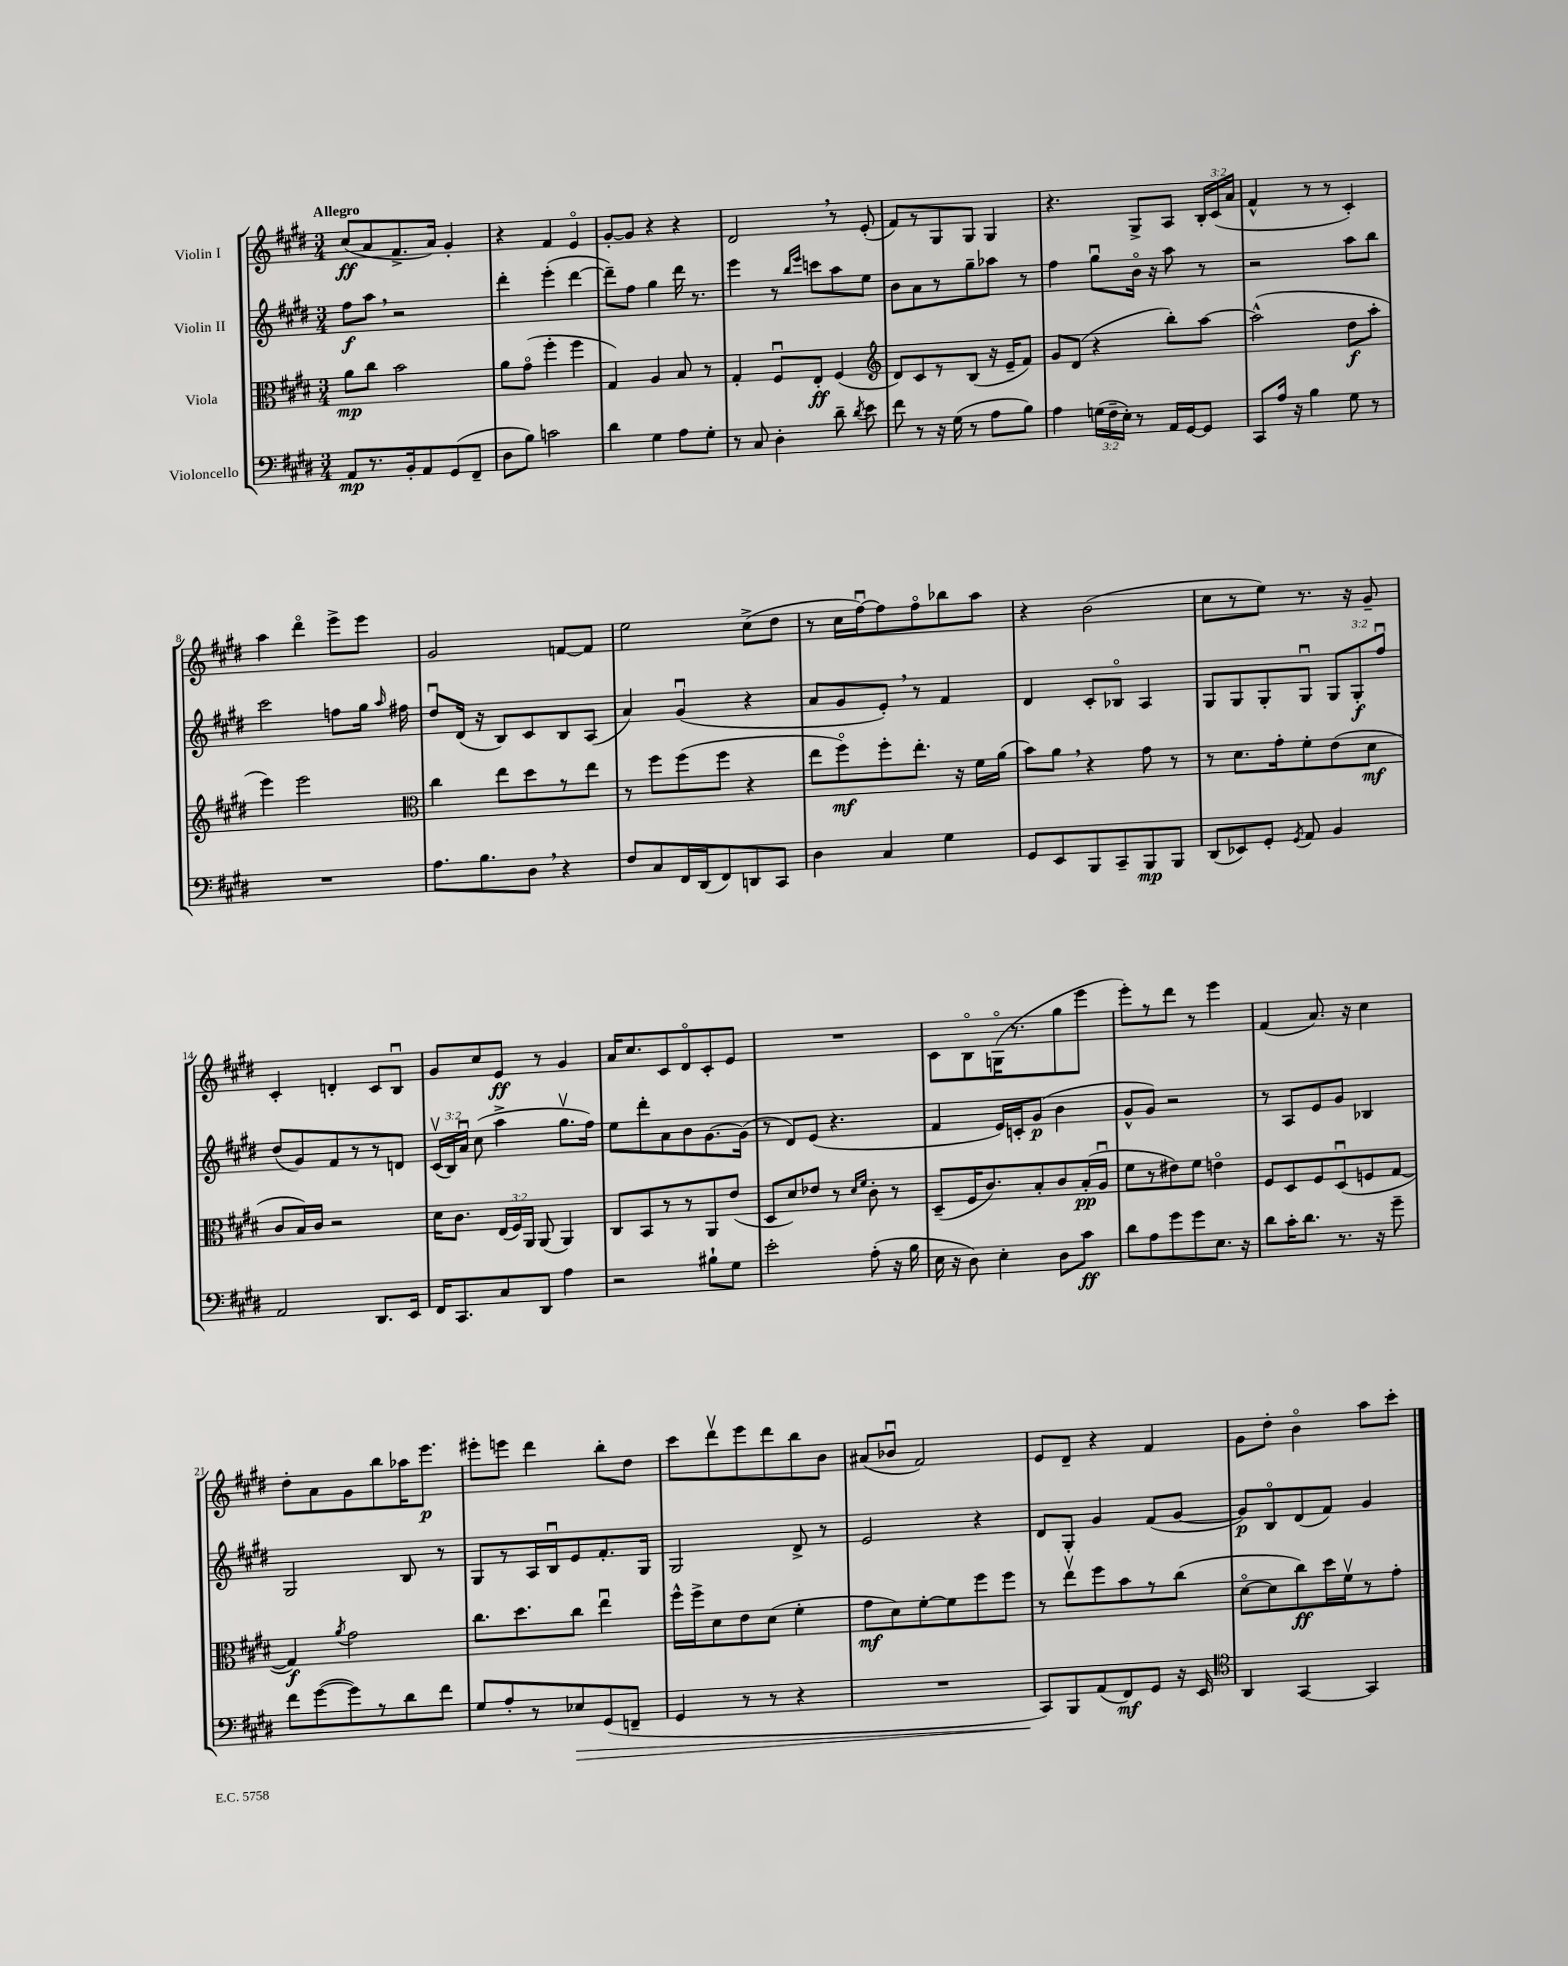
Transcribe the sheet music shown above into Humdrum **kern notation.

**kern	**dynam	**kern	**dynam	**kern	**dynam	**kern	**dynam
*part4	*part4	*part3	*part3	*part2	*part2	*part1	*part1
*staff4	*staff4	*staff3	*staff3	*staff2	*staff2	*staff1	*staff1
*I"Violoncello	*	*I"Viola	*	*I"Violin II	*	*I"Violin I	*
*clefF4	*	*clefC3	*	*clefG2	*	*clefG2	*
*k[f#c#g#d#]	*	*k[f#c#g#d#]	*	*k[f#c#g#d#]	*	*k[f#c#g#d#]	*
*M3/4	*	*M3/4	*	*M3/4	*	*M3/4	*
=1	=1	=1	=1	=1	=1	=1	=1
!	!	!	!	!	!	!LO:TX:a:B:t=Allegro	!
8AA/L	mp	8a\L	mp	8ff#\L	f	(8cc#/L	ff
8.r	.	8cc#\J	.	8aa,\J	.	8a/	.
.	.	2b\	.	2r	.	8.f#^/	.
16BB'/k	.	.	.	.	.	.	.
8AA/	.	.	.	.	.	.	.
.	.	.	.	.	.	16a/Jk)	.
(8GG#/	.	.	.	.	.	4g#'/	.
8FF#~/J	.	.	.	.	.	.	.
=2	=2	=2	=2	=2	=2	=2	=2
8D#\L	.	8a\L	.	4ddd#'\	.	4r	.
8B\J)	.	(8g#\J	.	.	.	.	.
2cn\	.	4ff#'\	.	(4eee'\	.	4f#/	.
.	.	4ff#\	.	[4ddd#\	.	4e/	.
=3	=3	=3	=3	=3	=3	=3	=3
4d#\	.	4G#/)	.	8ddd#~\L])	.	[8g#'/L	.
.	.	.	.	8ff#\J	.	8g#/J]	.
4G#\	.	4A/	.	4gg#\	.	4r	.
8A\L	.	8B/	.	16ddd#\	.	4r	.
.	.	.	.	8.r	.	.	.
8G#'\J	.	8r	.	.	.	.	.
=4	=4	=4	=4	=4	=4	=4	=4
8r	.	4G#'/	.	4eee\	.	2d#,/	.
8C#/	.	.	.	.	.	.	.
4D#'\	.	8F#u/L	.	8r	.	.	.
.	.	.	.	16qqbb/LL	.	.	.
.	.	.	.	16qqeee/JJ	.	.	.
.	.	8E'/J	ff	8cccn\L	.	.	.
8d#~\	.	(4F#/	.	8aa\	.	8r	.
8qd#/	.	.	.	.	.	.	.
8e\	.	.	.	8ee\J	.	(8e'/	.
=5	=5	=5	=5	=5	=5	=5	=5
*	*	*clefG2	*	*	*	*	*
8f#\	.	8d#/L)	.	8b\L	.	8f#/L)	.
8r	.	8c#/	.	8a\	.	8r	.
16r	.	8r	.	8r	.	8G#/	.
(16G#\	.	.	.	.	.	.	.
8r	.	(8B/J	.	8gg#~\	.	8G#/J	.
8A\L	.	16r	.	8aa-X\J	.	4G#/	.
.	.	16e~/KL	.	.	.	.	.
8B\J)	.	8f#/J)	.	8r	.	.	.
=6	=6	=6	=6	=6	=6	=6	=6
4A\	.	8g#/L	.	4ff#\	.	4.r	.
.	.	(8d#/J	.	.	.	.	.
(24Gn\LL	.	4r	.	8gg#u\L	.	.	.
24F#~\	.	.	.	.	.	.	.
24E'\JJ)	.	.	.	.	.	.	.
8r	.	.	.	16b\Jk	.	8G#^/L	.
.	.	.	.	16r	.	.	.
16AA/LL	.	8bb'\L)	.	8aa\	.	8A/J	.
[16GG#/J	.	.	.	.	.	.	.
8GG#/J]	.	[8aa\J	.	8r	.	24B'/LL	.
.	.	.	.	.	.	(24c#/	.
.	.	.	.	.	.	24a/JJ	.
=7	=7	=7	=7	=7	=7	=7	=7
8CC#/L	.	(2aa^^\]	.	2r	.	4f#^^/	.
16A/Jk	.	.	.	.	.	.	.
16r	.	.	.	.	.	.	.
4B\	.	.	.	.	.	8r	.
.	.	.	.	.	.	8r	.
8G#\	.	8dd#\L	f	8aa\L	.	4c#'/)	.
8r	.	8aa'\J	.	8bb\J	.	.	.
!!LO:LB:g=z
=8	=8	=8	=8	=8	=8	=8	=8
2.r	.	4eee\)	.	2ccc#\	.	4aa\	.
.	.	2eee\	.	.	.	4ddd#\	.
.	.	.	.	8ffn\L	.	8eee^\L	.
.	.	.	.	16gg#\Jk	.	8eee\J	.
.	.	.	.	16qqaa/	.	.	.
.	.	.	.	16ff#X\	.	.	.
=9	=9	=9	=9	=9	=9	=9	=9
*	*	*clefC3	*	*	*	*	*
8.A\L	.	4cc#\	.	8dd#u/L	.	2g#/	.
.	.	.	.	(16d#/Jk	.	.	.
8.B\	.	.	.	16r	.	.	.
.	.	8ee\L	.	8B/L)	.	.	.
8D#,\J	.	8dd#\	.	8c#/	.	.	.
4r	.	8r	.	8B/	.	[8fn/L	.
.	.	8ee\J	.	(8A/J	.	8f/J]	.
=10	=10	=10	=10	=10	=10	=10	=10
8F#/L	.	8r	.	4a/)	.	2ee\	.
8C#/	.	8ff#\L	.	.	.	.	.
16FF#/L	.	(8ff#\	.	(4g#u/	.	.	.
(16DD#/J	.	.	.	.	.	.	.
8FF#/)	.	8ff#\J	.	.	.	.	.
8DDn/	.	4r	.	4r	.	(8cc#^\L	.
8CC#/J	.	.	.	.	.	8dd#\J	.
=11	=11	=11	=11	=11	=11	=11	=11
4D#\	.	8ee\L	.	8a/L	.	8r	.
.	.	8ff#\)	mf	8g#/	.	16cc#\LL	.
.	.	.	.	.	.	[16ff#u\J)	.
4C#/	.	8ff#'\	.	8e',/J)	.	8ff#\]	.
.	.	8.ee'\J	.	8r	.	8ff#\	.
4G#\	.	.	.	4f#/	.	8bb-X\	.
.	.	16r	.	.	.	.	.
.	.	16f#\LL	.	.	.	8aa\J	.
.	.	(16a\JJ	.	.	.	.	.
=12	=12	=12	=12	=12	=12	=12	=12
8GG#/L	.	8b\L)	.	4d#/	.	4r	.
8EE/	.	8a,\J	.	.	.	.	.
8BBB/	.	4r	.	8c#'/L	.	(2b\	.
8CC#~/	.	.	.	8B-X/J	.	.	.
8BBB/	mp	8g#\	.	4A/	.	.	.
8BBB/J	.	8r	.	.	.	.	.
=13	=13	=13	=13	=13	=13	=13	=13
(8DD#/L	.	8r	.	8G#/L	.	8cc#\L	.
8EE-X/)	.	8.d#\L	.	8G#/	.	8r	.
8GG#'/J	.	.	.	8G#'/	.	8ee\J)	.
.	.	16g#'\k	.	.	.	.	.
8qGG#/	.	.	.	.	.	.	.
8AA/	.	8f#'\	.	8G#u/J	.	8.r	.
4BB/	.	(8e\	.	12G#/L	.	.	.
.	.	.	.	.	.	16r	.
.	.	.	.	12G#'/	f	.	.
.	.	8d#\J	mf	.	.	8g#~/	.
.	.	.	.	12ff#u/J	.	.	.
!!LO:LB:g=z
=14	=14	=14	=14	=14	=14	=14	=14
2AA/	.	8c#/L	.	(8dd#/L	.	4c#'/	.
.	.	16B/L)	.	8g#/)	.	.	.
.	.	16c#/JJ	.	.	.	.	.
.	.	2r	.	8f#/	.	4dn'/	.
.	.	.	.	8r	.	.	.
8.DD#/L	.	.	.	8r	.	8c#/L	.
.	.	.	.	8dn/J	.	8Bu/J	.
16EE/Jk	.	.	.	.	.	.	.
=15	=15	=15	=15	=15	=15	=15	=15
16FF#/KL	.	16d#\KL	.	(24c#v/LL	.	8g#/L	.
.	.	.	.	24B/)	.	.	.
8.CC#/	.	8.c#\J	.	.	.	.	.
.	.	.	.	24au/JJ	.	.	.
.	.	.	.	(8cc#\	.	8cc#/	.
8C#/	.	(24E/LL	.	4aa^\	.	8e/J	ff
.	.	24F#/)	.	.	.	.	.
.	.	24AA/JJ	.	.	.	.	.
8DD#/J	.	(8AA/	.	.	.	8r	.
4A\	.	4AA/)	.	8.gg#v\L	.	4g#/	.
.	.	.	.	16ff#\Jk)	.	.	.
=16	=16	=16	=16	=16	=16	=16	=16
2r	.	8C#/L	.	8ee\L	.	16a/KL	.
.	.	.	.	.	.	8.cc#/	.
.	.	8BB/	.	8ddd#'\	.	.	.
.	.	8r	.	8a\	.	8c#/	.
.	.	8r	.	8b\	.	8d#/	.
8B#X`\L	.	8AA/	.	[8.g#\	.	8c#'/	.
8G#\J	.	(8e/J	.	.	.	8e/J	.
.	.	.	.	(16g#\Jk]	.	.	.
=17	=17	=17	=17	=17	=17	=17	=17
2e'\	.	8D#/L	.	8r	.	2.r	.
.	.	8d#/)	.	8d#/L)	.	.	.
.	.	8e-X/J	.	(8e/J	.	.	.
.	.	8r	.	4.r	.	.	.
.	.	16qqd#/LL	.	.	.	.	.
.	.	16qqf#/JJ	.	.	.	.	.
(8A'\	.	8c#'\	.	.	.	.	.
16r	.	8r	.	.	.	.	.
16B\	.	.	.	.	.	.	.
=18	=18	=18	=18	=18	=18	=18	=18
16E\	.	(8D#~/L	.	4f#/	.	8c#\L	.
16r	.	.	.	.	.	.	.
8D#\)	.	16F#/K	.	.	.	8B\	.
.	.	8.c#/)	.	.	.	.	.
4E'\	.	.	.	16e/LL)	.	(16Gn\K	.
.	.	.	.	16cn'/J	.	8.r	.
.	.	8B'/	.	(8g#/J	p	.	.
8D#\L	.	8c#/	.	4b\	.	8gg#\	.
8c#\J	ff	(16B'/L	pp	.	.	8eee\J	.
.	.	16Au/JJ	.	.	.	.	.
=19	=19	=19	=19	=19	=19	=19	=19
8d#\L	.	8f#\L	.	8g#^^/L	.	8eee'\L)	.
8A\	.	8r	.	8g#/J)	.	8r	.
8g#\	.	8e#X\)	.	2r	.	8ddd#\J	.
8g#\	.	8f#\J	.	.	.	8r	.
8.E\J	.	4en\	.	.	.	4eee\	.
16r	.	.	.	.	.	.	.
=20	=20	=20	=20	=20	=20	=20	=20
8d#\L	.	8F#/L	.	8r	.	(4f#/	.
16c#'\K	.	8D#/	.	8A/L	.	.	.
8.d#\J	.	.	.	.	.	.	.
.	.	8F#/	.	8e/	.	8.a/)	.
8.r	.	(8D#u/	.	8g#/J	.	.	.
.	.	.	.	.	.	16r	.
.	.	8Fn/	.	4B-X/	.	4cc#\	.
16r	.	.	.	.	.	.	.
8g#~\	.	[8G#/J	.	.	.	.	.
!!LO:LB:g=z
=21	=21	=21	=21	=21	=21	=21	=21
8f#\L	.	4G#/])	f	2G#/	.	8dd#'\L	.
([8g#\	.	.	.	.	.	8a\	.
.	.	8qa/	.	.	.	.	.
8g#\])	.	2g#\	.	.	.	8g#\	.
8r	.	.	.	.	.	8bb\	.
8d#\	.	.	.	8B/	.	16aa-X\K	.
.	.	.	.	.	.	8.eee\J	p
8f#\J	.	.	.	8r	.	.	.
=22	=22	=22	=22	=22	=22	=22	=22
8G#/L	.	8.cc#\L	.	8G#/L	.	8eee#X'\L	.
8A'/	.	.	.	8r	.	8eeen\J	.
.	.	8.dd#\	.	.	.	.	.
8r	.	.	.	16A/L	.	4ddd#\	.
.	.	.	.	16Bu/J	.	.	.
!	!LO:HP:b	!	!	!	!	!	!
8E-X/	>	8cc#\J	.	8e/	.	.	.
(8GG#/	.	4eeu\	.	8.f#'/	.	8bb'\L	.
8FFn~/J	.	.	.	.	.	8dd#\J	.
.	.	.	.	16G#/Jk	.	.	.
=23	=23	=23	=23	=23	=23	=23	=23
4GG#/	.	16ff#^^\LL	.	2G#/	.	8ccc#\L	.
.	.	16ff#^\J	.	.	.	.	.
.	.	8d#\	.	.	.	8ddd#v\	.
8r	.	8e\	.	.	.	8eee\	.
8r	.	(8d#\J	.	.	.	8ddd#\	.
4r	.	4f#'\	.	8d#^/	.	8bb\	.
.	.	.	.	8r	.	8b\J	.
=24	=24	=24	=24	=24	=24	=24	=24
2.r	.	8g#\L	mf	2e/	.	(8a#X/L	.
.	.	8d#\)	.	.	.	8b-Xu/J	.
.	.	[8f#'\	.	.	.	2f#/)	.
.	.	8f#\]	.	.	.	.	.
.	.	8ff#\	.	4r	.	.	.
.	.	8ff#\J	.	.	.	.	.
=25	=25	=25	=25	=25	=25	=25	=25
8CC#/L)	.	8r	.	8d#/L	.	8e/L	.
8BBB/	]	8eev\L	.	8G#'/J	.	8d#~/J	.
(8AA/	.	8ff#\	.	4g#/	.	4r	.
8FF#/)	mf	8b\	.	.	.	.	.
8GG#/J	.	8r	.	(8f#/L	.	4f#/	.
16r	.	(8cc#\J	.	[8g#/J	.	.	.
16EE/	.	.	.	.	.	.	.
=26	=26	=26	=26	=26	=26	=26	=26
*clefC4	*	*	*	*	*	*	*
4AA/	.	[8d#\L	.	8g#/L])	p	8g#\L	.
.	.	8d#\]	.	8B/	.	8dd#'\J	.
[4GG#/	.	8cc#\)	ff	(8d#/	.	4b\	.
.	.	16dd#\L	.	8f#/J)	.	.	.
.	.	16f#v\J	.	.	.	.	.
4GG#/]	.	8r	.	4g#/	.	8aa\L	.
.	.	8g#'\J	.	.	.	8ccc#'\J	.
==	==	==	==	==	==	==	==
*-	*-	*-	*-	*-	*-	*-	*-
